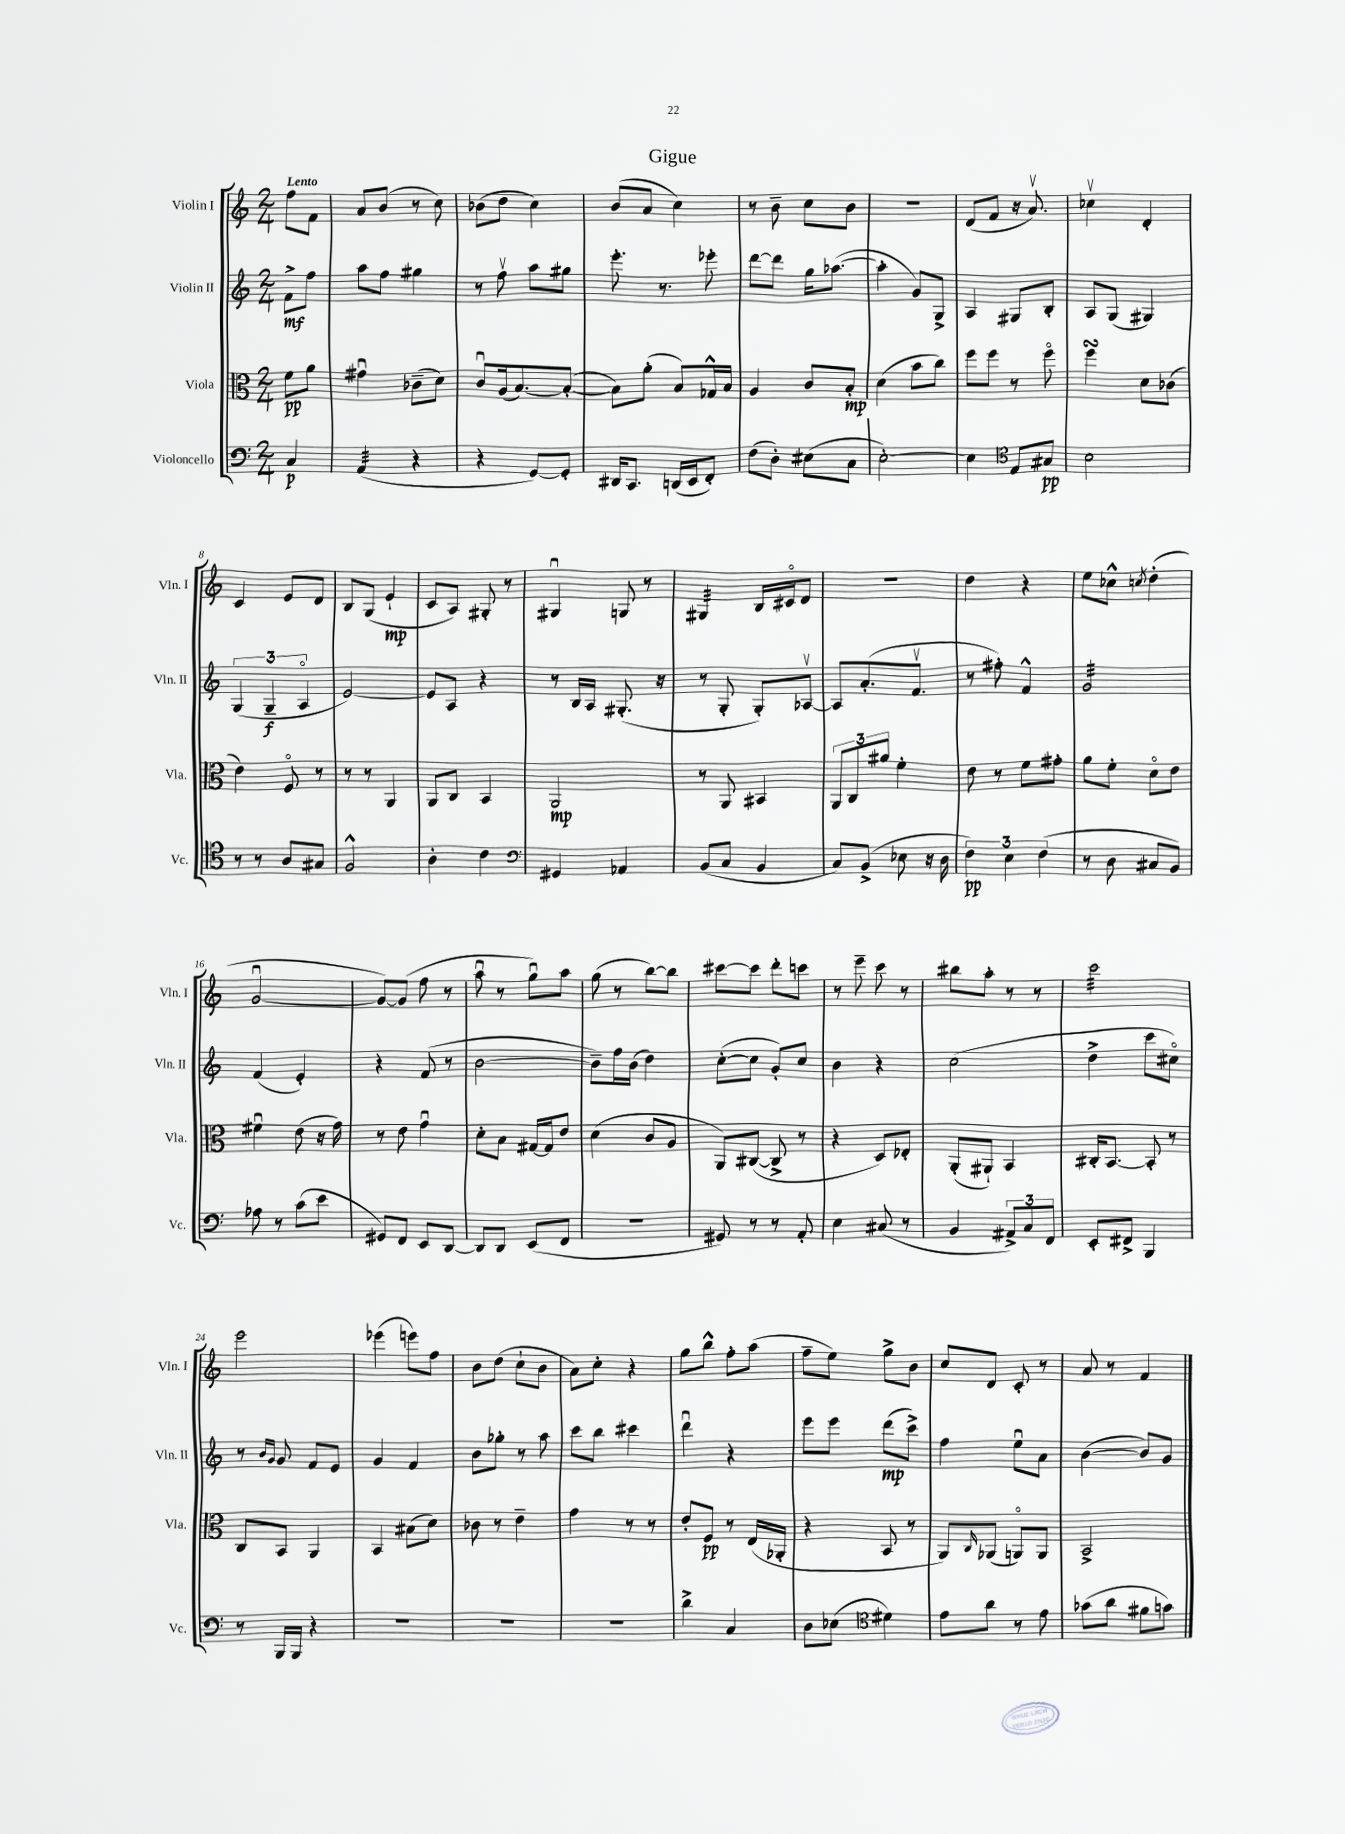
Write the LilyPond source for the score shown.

\header { title = "Gigue" }
<<
\new StaffGroup <<
\new Staff = "s0" \with { instrumentName = "Violin I" shortInstrumentName = "Vln. I" } {
    \clef treble \key c \major \numericTimeSignature \time 2/4 \partial 4 \tempo "Lento"
    f''8 f'8 |
    a'8 b'8( r8 c''8) |
    bes'8( d''8 c''4) |
    b'8( a'8 c''4) |
    r8 b'8-- c''8 b'8 |
    r2 |
    d'8( f'8 r16 a'8.\upbow) |
    ces''4\upbow d'4-. |
    c'4 e'8 d'8 |
    b8 g8( e'4-!\mp |
    c'8 a8) gis8-. r8 |
    gis4\downbow g8 r8 |
    gis4:32 b16 cis'16\flageolet d'8 |
    r2 |
    d''4 r4 |
    e''8 ces''8-^ \acciaccatura { c''8 } d''4-.( |
    g'2~\downbow |
    g'8~) g'8( f''8 r8 |
    a''8\downbow r8 g''8\downbow) a''8 |
    g''8( r8 b''8~) b''8 |
    cis'''8~ cis'''8 d'''8-. c'''8 |
    r8 e'''8-- c'''8 r8 |
    bis''8 a''8-. r8 r8 |
    c'''2:32 |
    e'''2 |
    ees'''4( e'''8) f''8 |
    b'8 d''8( c''8-! b'8 |
    a'8) c''8-. r4 |
    g''8 b''8-^ f''8-. a''8( |
    f''8-- e''8) g''8-> b'8 |
    c''8 d'8 c'8-. r8 |
    a'8 r8 f'4 \bar "|." |
}
\new Staff = "s1" \with { instrumentName = "Violin II" shortInstrumentName = "Vln. II" } {
    \clef treble \key c \major \numericTimeSignature \time 2/4 \partial 4
    f'8->\mf f''8 |
    a''8 f''8 gis''4 |
    r8 f''8\upbow a''8 gis''8 |
    e'''8.-. r8. ees'''8-. |
    d'''8~ d'''8 g''16 aes''8.~( |
    aes''4-. g'8) g8-> |
    a4 gis8 b8-. |
    a8 g8( gis4) |
    \tuplet 3/2 { g4( g4--\f a4\flageolet } |
    e'2~) |
    e'8 a8 r4 |
    r8 b16 a16 gis8.-.( r16 |
    r8 g8-. g8-.) aes8~\upbow |
    aes8 a'8.-.( f'8.\upbow |
    r8 fis''8-.) f'4-^ |
    g'2:32 |
    f'4( e'4-.) |
    r4 f'8( r8 |
    b'2~ |
    b'8--) f''16 b'16( d''4) |
    c''8~-.( c''8 g'8-.) c''8 |
    b'4 r4 |
    c''2( |
    d''4-> c'''8 cis''8\flageolet) |
    r8 \grace { b'16 g'16 } g'8 f'8 e'8 |
    g'4 f'4 |
    b'8 ges''8-. r8 a''8 |
    c'''8 b''8 cis'''4 |
    d'''4\downbow r4 |
    e'''8 e'''8 d'''8\mp( c'''8->) |
    f''4 e''8\downbow a'8 |
    b'4~( b'8) g'8 \bar "|." |
}
\new Staff = "s2" \with { instrumentName = "Viola" shortInstrumentName = "Vla." } {
    \clef alto \key c \major \numericTimeSignature \time 2/4 \partial 4
    f'8\pp a'8 |
    gis'4\downbow ces'8--( d'8) |
    c'8\downbow a16( b8.~) b8~-.( |
    b8) a'8-.( b8) ges16-^ b16 |
    a4 c'8 b8-.\mp |
    d'4( b'8 c''8) |
    f''8 f''8 r8 f''8\flageolet |
    f''4\turn d'8 ces'8( |
    e'4) f8\flageolet r8 |
    r8 r8 a,4 |
    a,8 c8 b,4 |
    a,2\mp |
    r8 a,8 bis,4 |
    \tuplet 3/2 { a,8 c8 ais'8 } f'4-. |
    e'8 r8 f'8 gis'8-. |
    a'8 f'8-. d'8\flageolet e'8 |
    fis'4\downbow e'8( r16 g'16) |
    r8 e'8 g'4\downbow |
    d'8-. b8 gis16~ gis16 e'8 |
    d'4( c'8 a8 |
    a,8) cis8~( cis8-> r8 |
    r4 d8) ees8-. |
    a,8-.( ais,8-!) b,4 |
    cis16-. b,8.~ b,8-. r8 |
    c8 b,8 a,4 |
    b,4 bis8( d'8) |
    ces'8 r8 e'4-- |
    g'4 r8 r8 |
    e'8-. f8\pp r8 e16( aes,16-. |
    r4 b,8 r8 |
    a,8) \grace { c16 } aes,8( a,8\flageolet) a,8 |
    b,2-> \bar "|." |
}
\new Staff = "s3" \with { instrumentName = "Violoncello" shortInstrumentName = "Vc." } {
    \clef bass \key c \major \numericTimeSignature \time 2/4 \partial 4
    c4\p |
    a,4:32( r4 |
    r4 g,8~) g,8-. |
    dis,16 c,8. d,16( e,16 f,8-.) |
    f8( d8-.) eis8( c8 |
    e2~-.) |
    e4 \clef tenor e8 gis8\pp |
    b2 |
    r8 r8 a8 gis8 |
    f2-^ |
    a4-. c'4 |
    \clef bass gis,4 aes,4 |
    b,8( c8 b,4 |
    c8) b,8->( ees8 r16 d16 |
    \tuplet 3/2 { f4\pp) e4 f4( } |
    r8 d8 cis8 b,8) |
    aes8 r8 c'8( e'8 |
    gis,8) f,8 e,8 d,8~ |
    d,8 d,8 e,8( f,8 |
    r2 |
    gis,8) r8 r8 a,8-. |
    e4 cis8( r8 |
    b,4 \tuplet 3/2 { ais,8->) c8 f,8 } |
    e,8-. fis,8-> b,,4 |
    r8 b,,16 b,,16 r4 |
    R2 |
    R2 |
    R2 |
    d'4-> c4 |
    d8 ees8( \clef tenor dis'4) |
    e'8 a'8 r8 e'8 |
    ges'8( a'8 fis'8 g'8) \bar "|." |
}
>>
>>
